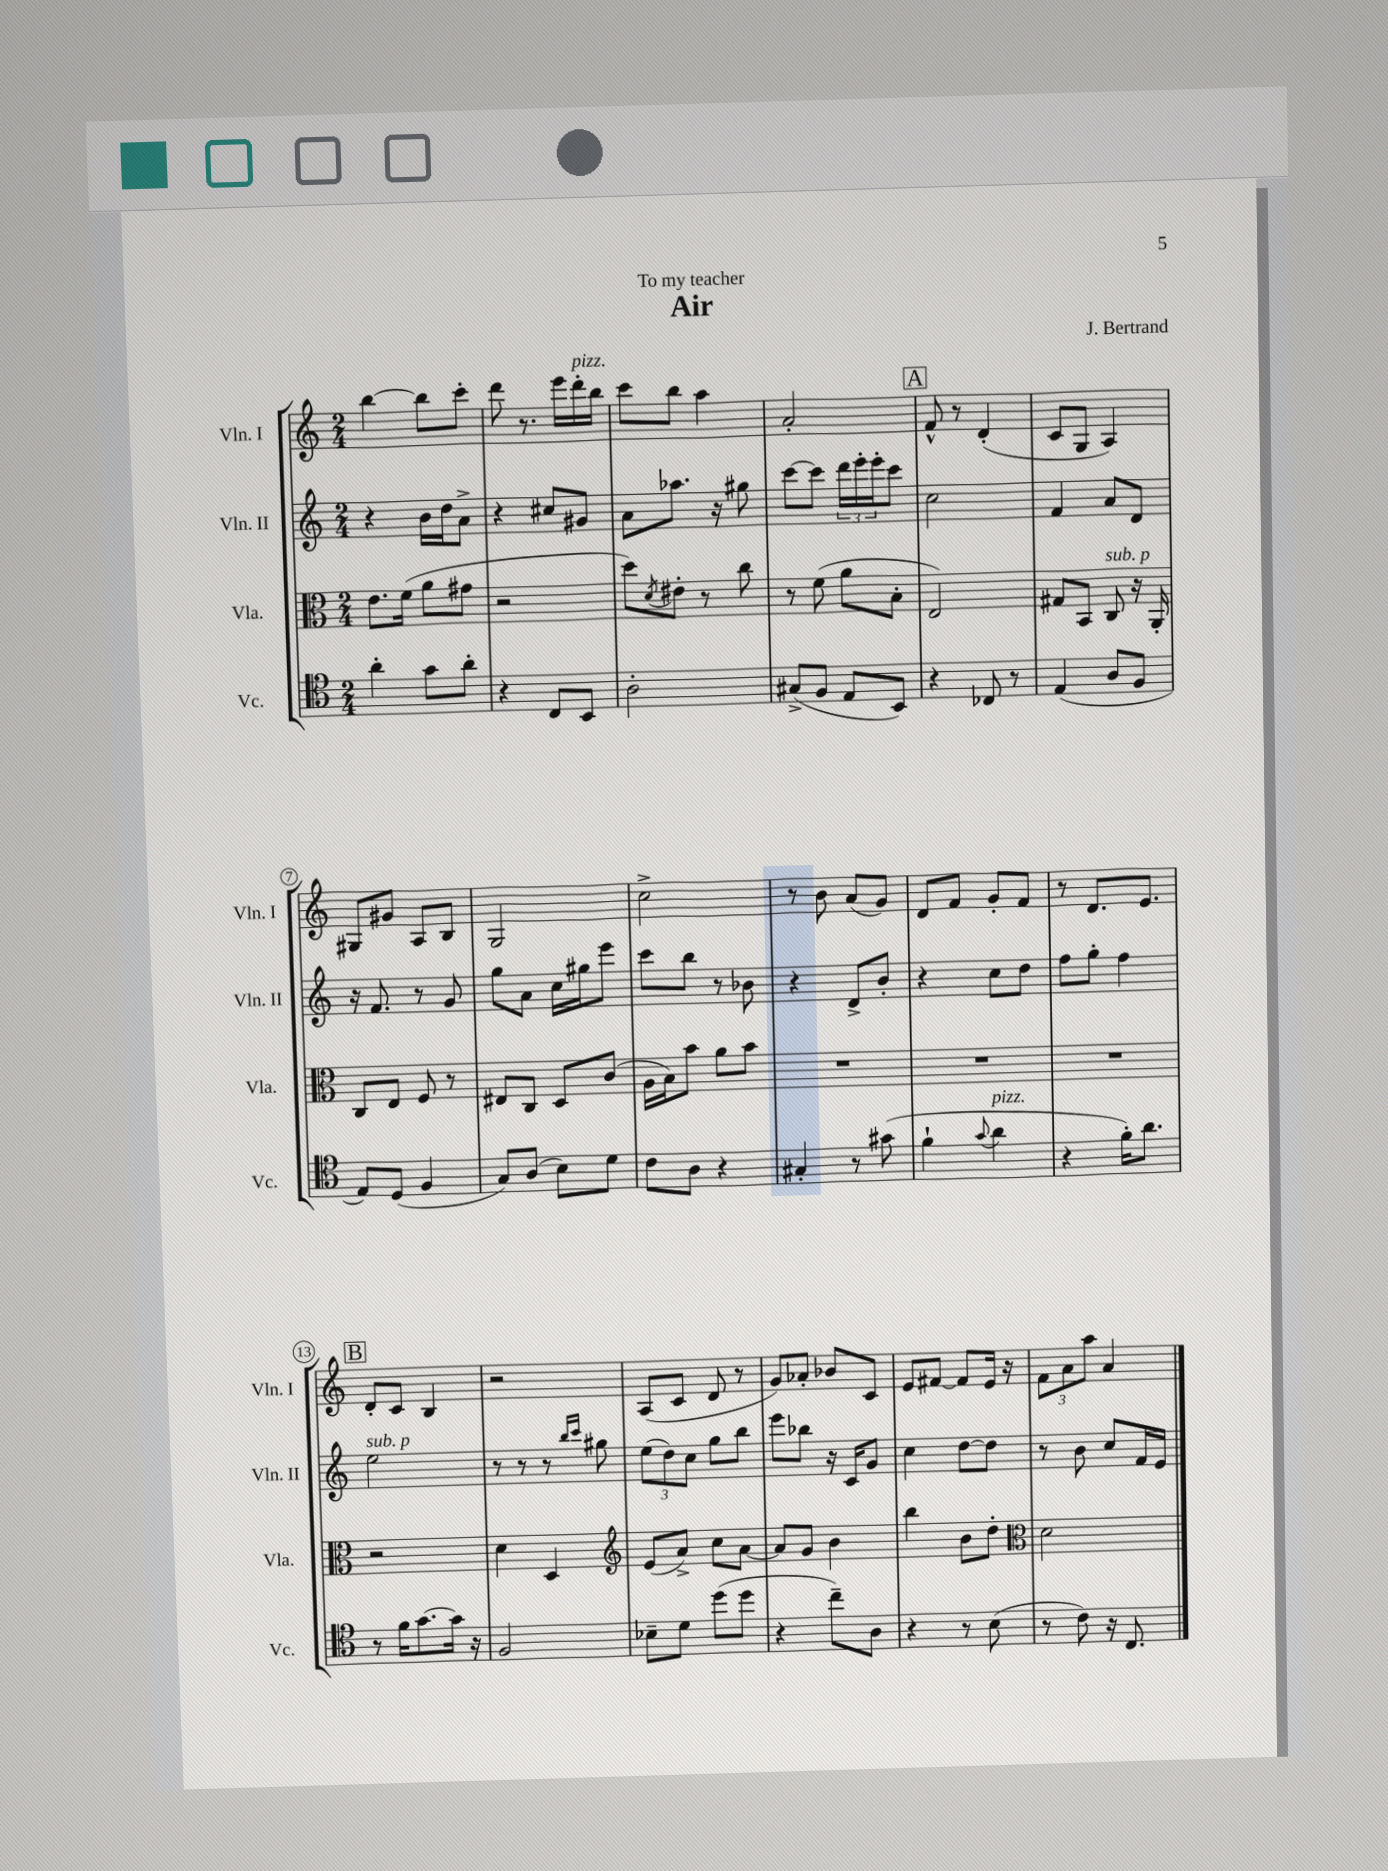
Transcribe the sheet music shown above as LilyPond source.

\header { title = "Air" composer = "J. Bertrand" dedication = "To my teacher" }
<<
\new StaffGroup <<
\new Staff = "s0" \with { instrumentName = "Vln. I" shortInstrumentName = "Vln. I" } {
    \clef treble \key c \major \numericTimeSignature \time 2/4
    b''4~ b''8 c'''8-. |
    d'''8 r8. e'''16 d'''16-.^\markup { \italic "pizz." } b''16 |
    c'''8 b''8 a''4 |
    a'2-. |
    \mark \markup { \box "A" } f'8-^ r8 d'4-.( |
    c'8 g8 a4) |
    gis8 gis'8 a8 b8 |
    g2 |
    c''2-> |
    r8 b'8 a'8( g'8) |
    d'8 f'8 g'8-. f'8 |
    r8 d'8. e'8. |
    \mark \markup { \box "B" } d'8-. c'8 b4 |
    r2 |
    a8( c'8 d'8 r8 |
    g'8) aes'8-. bes'8 c'8 |
    e'8 fis'8~ fis'8 e'16 r16 |
    \tuplet 3/2 { f'8 a'8 a''8 } a'4 \bar "|." |
}
\new Staff = "s1" \with { instrumentName = "Vln. II" shortInstrumentName = "Vln. II" } {
    \clef treble \key c \major \numericTimeSignature \time 2/4
    r4 b'16 d''16 a'8-> |
    r4 cis''8 gis'8 |
    a'8 aes''8. r16 gis''8 |
    c'''8~ c'''8 \tuplet 3/2 { d'''16 e'''16-. e'''16-. } c'''8 |
    \mark \markup { \box "A" } c''2 |
    f'4 a'8 d'8 |
    r16 f'8. r8 g'8 |
    g''8 a'8 c''16 gis''16 e'''8 |
    c'''8 b''8 r8 bes'8 |
    r4 d'8-> b'8-. |
    r4 c''8 d''8 |
    f''8 g''8-. f''4 |
    \mark \markup { \box "B" } e''2^\markup { \italic "sub. p" } |
    r8 r8 r8 \grace { b''16 c'''16 } gis''8 |
    \tuplet 3/2 { e''8( d''8) c''8 } g''8 b''8 |
    e'''8 bes''8 r16 c'16 g'8 |
    c''4 d''8~ d''8 |
    r8 b'8 c''8 f'16 e'16 \bar "|." |
}
\new Staff = "s2" \with { instrumentName = "Vla." shortInstrumentName = "Vla." } {
    \clef alto \key c \major \numericTimeSignature \time 2/4
    e'8. f'16( a'8 gis'8 |
    r2 |
    d''8) \acciaccatura { d'8 } eis'8-. r8 c''8 |
    r8 f'8( a'8 b8-. |
    \mark \markup { \box "A" } e2) |
    gis8 b,8 c8^\markup { \italic "sub. p" } r16 a,16-. |
    c8 e8 f8 r8 |
    eis8 c8 d8 c'8( |
    a16 b16) b'8 a'8 b'8 |
    R2 |
    R2 |
    R2 |
    \mark \markup { \box "B" } r2 |
    d'4 d4 |
    \clef treble e'8( a'8->) c''8 a'8~ |
    a'8 g'8 b'4 |
    b''4 b'8 d''8-. |
    \clef alto d'2 \bar "|." |
}
\new Staff = "s3" \with { instrumentName = "Vc." shortInstrumentName = "Vc." } {
    \clef tenor \key c \major \numericTimeSignature \time 2/4
    a'4-. g'8 a'8-. |
    r4 c8 b,8 |
    a2-. |
    gis8->( f8 e8 b,8) |
    \mark \markup { \box "A" } r4 ces8 r8 |
    e4( a8 f8 |
    e8) d8( f4 |
    g8) a8( b8) d'8 |
    c'8 a8 r4 |
    gis4-. r8 gis'8( |
    f'4-! \appoggiatura { g'8 } a'4^\markup { \italic "pizz." } |
    r4 f'16-.) a'8. |
    \mark \markup { \box "B" } r8 f'16 g'8.~ g'16 r16 |
    f2 |
    bes8-- d'8 d''8( d''8 |
    r4 c''8--) a8 |
    r4 r8 b8( |
    r8 c'8) r16 c8. \bar "|." |
}
>>
>>
\layout { \context { \Score \override BarNumber.stencil = #(make-stencil-circler 0.1 0.3 ly:text-interface::print) } }
